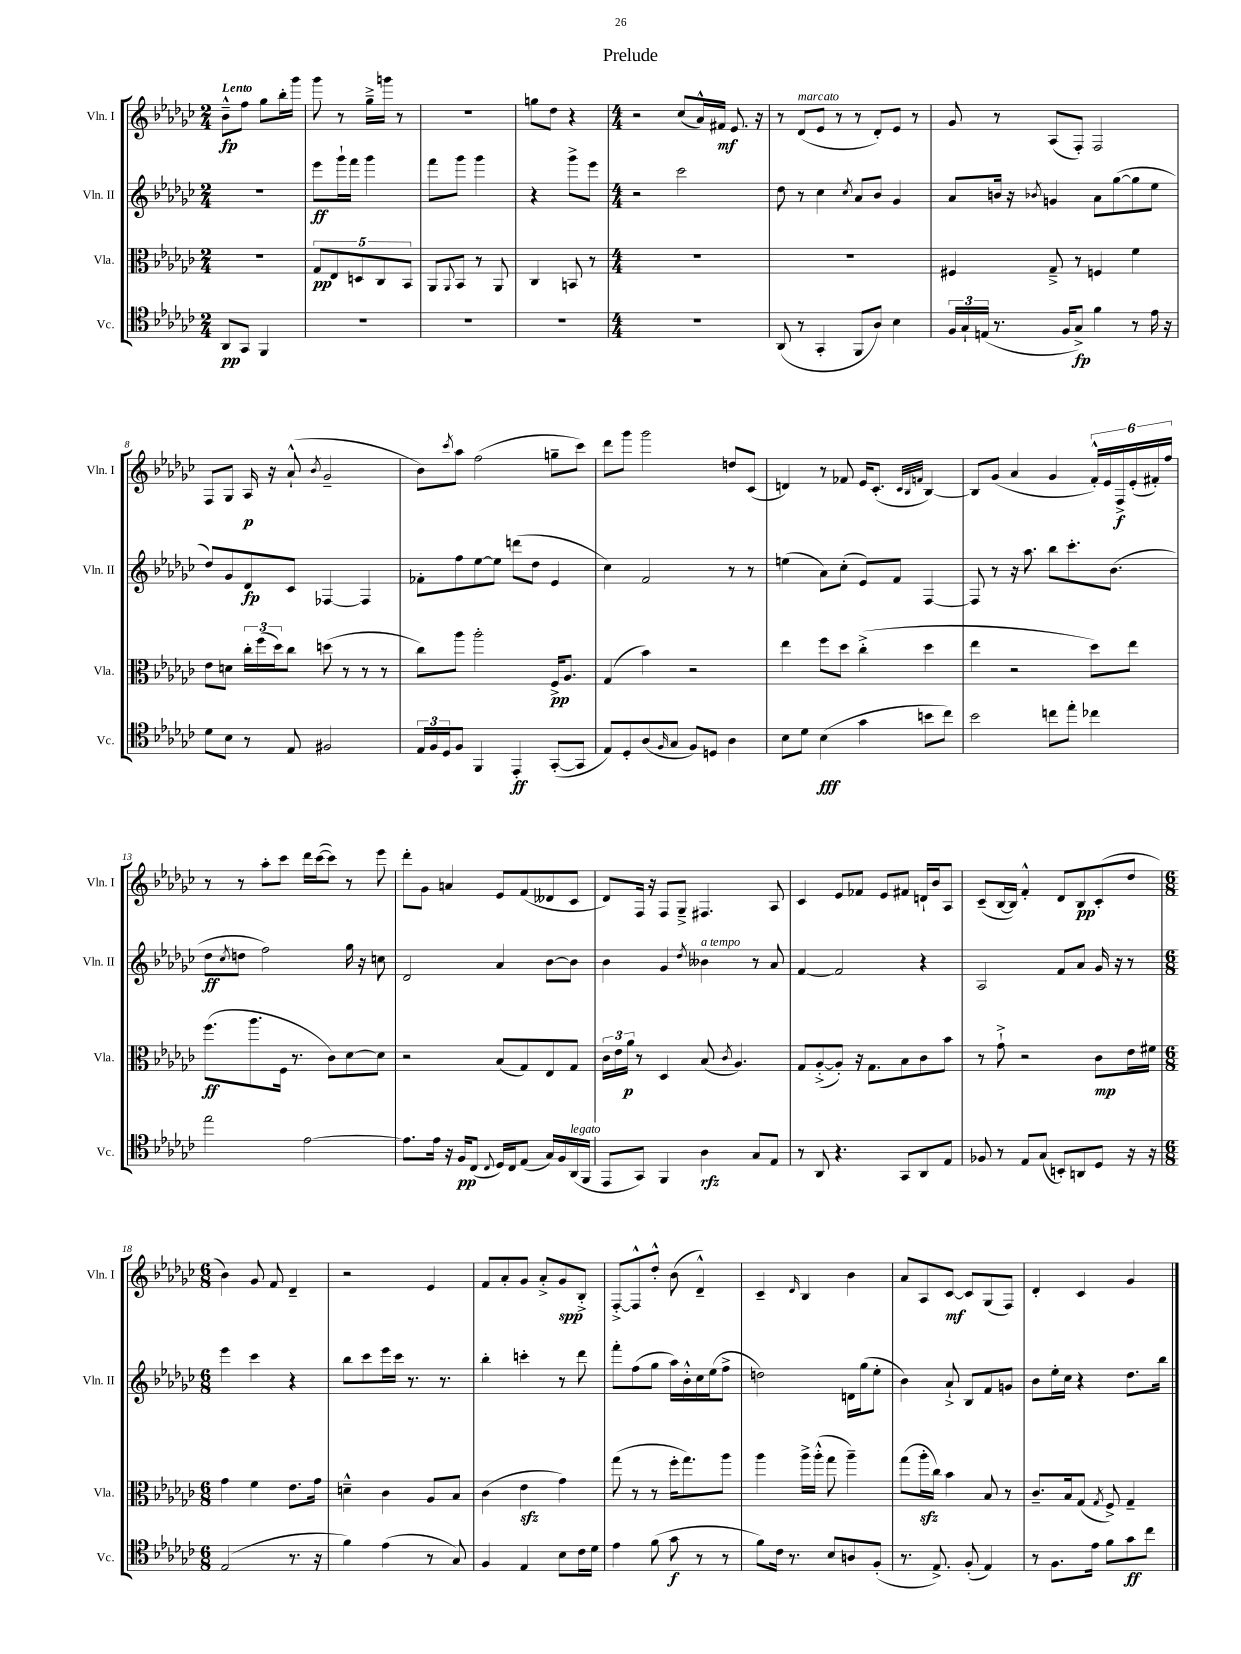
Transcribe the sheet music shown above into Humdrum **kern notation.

**kern	**kern	**kern	**kern
*staff4	*staff3	*staff2	*staff1
*clefC4	*clefC3	*clefG2	*clefG2
*k[b-e-a-d-g-c-]	*k[b-e-a-d-g-c-]	*k[b-e-a-d-g-c-]	*k[b-e-a-d-g-c-]
*M2/4	*M2/4	*M2/4	*M2/4
8AA-/L	2r	2r	8b-~^^\L
8GG-/J	.	.	8ff\J
4FF/	.	.	8gg-\L
.	.	.	16bb-'\L
.	.	.	16ggg-\JJ
=	=	=	=
2r	10G-/L	8eee-\L	8ggg-\
.	10E-/	.	.
.	.	16ggg-`\L	8r
.	.	16fff\JJ	.
.	10D/	.	.
.	.	4ggg-\	16gg-~^\LL
.	10C-/	.	.
.	.	.	16ggg\JJ
.	.	.	8r
.	10BB-/J	.	.
=	=	=	=
2r	8AA-/L	8fff\L	2r
.	8qqAA-/	.	.
.	8BB-/J	8ggg-\J	.
.	8r	4ggg-\	.
.	8AA-/	.	.
=	=	=	=
2r	4C-/	4r	8gg\L
.	.	.	8dd-\J
.	8BB/	8ggg-^\L	4r
.	8r	8eee-\J	.
=	=	=	=
*M4/4	*M4/4	*M4/4	*M4/4
1r	1r	2r	2r
.	.	2ccc-\	(8cc-/L
.	.	.	16a-^^/L)
.	.	.	16f#/JJ
.	.	.	8.e-/
.	.	.	16r
=	=	=	=
(8AA-/	1r	8dd-\	8r
8r	.	8r	(8d-/L
4GG-'/	.	4cc-\	8e-/J
.	.	.	8r
.	.	8qcc-/	.
8FF/L	.	8a-/L	8r
8A-/J)	.	8b-/J	8d-'/L)
4B-\	.	4g-/	8e-/J
.	.	.	8r
=	=	=	=
24F/LL	4F#/	8a-/L	8g-/
24G-`/	.	.	.
(24E/JJ	.	.	.
8.r	.	16b/Jk	8r
.	.	16r	.
.	.	8qb-/	.
.	8G-~^/	4g/	(8A-/L
16F/LK	.	.	.
8G-^/J)	8r	.	8F'/J)
4f\	4F/	8a-\L	2F/
.	.	([8gg-\	.
8r	4f\	8gg-\]	.
16e-\	.	8ee-\J	.
16r	.	.	.
=	=	=	=
8d-\L	8e-\L	8dd-/L)	8F/L
8B-\J	8d\J	8g-/	8G-/J
8r	24cc-'\LL	8d-/	16A-/
.	(24ff\	.	.
.	.	.	16r
.	24dd-\J)	.	.
8E-/	8cc-\J	8c-/J	(8a-`^^/
.	.	.	8qb-/
2F#/	(8dd\	[4F-/	2g-~/
.	8r	.	.
.	8r	4F-/]	.
.	8r	.	.
=	=	=	=
24E-/LL	8cc-\L)	8f-'\L	8b-\L)
24F/	.	.	.
24D-/J	.	.	.
.	.	.	8qccc-/
8F/J	8aa-\J	8ff\	8aa-\J
4FF/	2aa-'\	[8ee-\	(2ff\
.	.	8ee-\]J	.
4EE-'/	.	(8ddd\L	.
.	.	8dd-\J	.
([8GG-'/L	16F^/LK	4e-/	8gg~\L
.	8.A-/J	.	.
8GG-/]J	.	.	8ccc-\J)
=	=	=	=
8E-/L)	(4G-/	4cc-\)	8ddd-\L
8D-'/	.	.	8ggg-\J
(8A-/	4b-\)	2f/	2ggg-\
16qqF/	.	.	.
8G-/J	.	.	.
8F/L)	2r	.	.
8D/J	.	.	.
4A-\	.	8r	8dd/L
.	.	8r	(8c-/J
=	=	=	=
8B-\L	4ee-\	(4ee\	4d/)
8d-\J	.	.	.
(4B-\	8ff\L	8a-\L)	8r
.	8dd-\J	(8cc-'\J	8f-/
4g-\	(4cc-'^\	8e-/L)	16e-/LK
.	.	.	(8.c-'/J
.	.	8f/J	.
.	.	.	32qqc-/LLL
.	.	.	32qqB-/
.	.	.	32qqf/JJJ
8b\L	4dd-\	[4F/	[4B-/)
8cc-\J)	.	.	.
=	=	=	=
2b-\	4ee-\	8F/]	8B-/]L
.	.	8r	(8g-/J
.	2r	16r	4a-/
.	.	8.aa-\	.
8cc\L	.	8bb-\L	4g-/
8ee-'\J	.	8.ccc-'\	.
4cc-\	8dd-\L)	.	24f'^^/LL)
.	.	.	24e-/
.	.	(8.b-\J	.
.	.	.	24F^/
.	8ee-\J	.	(24e-'/
.	.	.	24f#'/)
.	.	.	24ff/JJ
=	=	=	=
2ee-\	(8.ff\L	8dd-\L	8r
.	.	8qcc-/	.
.	.	8dd\J	8r
.	8.aa-\	.	.
.	.	2ff\)	8aa-'\L
.	16F\Jk	.	8ccc-\J
.	8.r	.	.
[2e-\	.	.	16ddd-\LL
.	.	.	([16ccc-\J
.	8c-\L)	.	8ccc-\]J)
.	[8d-\	16gg-\	8r
.	.	16r	.
.	8d-\]J	8cc\	8eee-\
=	=	=	=
8.e-\]L	2r	2d-/	8ddd-'\L
.	.	.	8g-\J
16e-\Jk	.	.	.
16r	.	.	4a/
16F/LK	.	.	.
(8C-/J	.	.	.
8qqC-/	.	.	.
16D-/LL)	(8B-/L	4a-/	8e-/L
16C-/J	.	.	.
(8E-/J	8G-/)	.	(8f/
16G-/LL)	8E-/	[8b-\L	8d--/
16F/	.	.	.
(16AA-/	8G-/J	8b-\]J	8c-/J
16FF/JJ	.	.	.
=	=	=	=
8EE-/L	24c-\LL	4b-\	8d-/L)
.	24e-\	.	.
.	24a-\JJ	.	.
8GG-/J)	8r	.	16F/Jk
.	.	.	16r
4FF/	4D-/	4g-/	8F/L
.	.	.	8G-~^/J
.	.	8qdd-/	.
4A-\	(8B-/	4b--\	4.F#/
.	8qc-/	.	.
.	4.A-/)	.	.
8G-/L	.	8r	.
8E-/J	.	8a-/	8A-/
=	=	=	=
8r	8G-/L	[4f/	4c-/
8AA-/	([8A-'^/	.	.
4.r	8A-'/]J)	2f/]	8e-/L
.	16r	.	8f-/J
.	8.G-\L	.	.
.	.	.	8e-/L
8GG-/L	8B-\	.	8f#/J
8AA-/	8c-\	4r	16d`/LL
.	.	.	16b-/J
8E-/J	8b-\J	.	8A-/J
=	=	=	=
8F-/	8r	2A-/	(8c-~/L
8r	8g-`^\	.	[16B-/L
.	.	.	16B-/]JJ)
8E-/L	2r	.	4f'^^/
(8G-/J	.	.	.
8BB'/L)	.	8f/L	8d-/L
8AA/	.	8a-/J	8B-/
8D-/J	8c-\L	16g-/	(8c-'/
.	.	16r	.
16r	16e-\L	8r	8dd-/J
16r	16f#\JJ	.	.
=	=	=	=
*M6/8	*M6/8	*M6/8	*M6/8
(2E-/	4g-\	4eee-\	4b-\)
.	4f\	4ccc-\	8g-/
.	.	.	8f/
8.r	8.e-\L	4r	4d-~/
16r	16g-\Jk	.	.
=	=	=	=
4f\)	4d~^^\	8bb-\L	2r
.	.	8ccc-\	.
(4e-\	4c-\	16eee-\L	.
.	.	16ccc-\JJ	.
.	.	8.r	.
8r	8A-/L	.	4e-/
.	.	8.r	.
8G-/)	8B-/J	.	.
=	=	=	=
4F/	(4c-\	4bb-'\	8f/L
.	.	.	8a-'/
4E-/	4e-\	4ccc'\	8g-/J
.	.	.	8a-'^/L
8B-\L	4g-\)	8r	8g-/
16c-\L	.	8ddd-\	8B-'^/J
16d-\JJ	.	.	.
=	=	=	=
4e-\	(8gg-\	8fff'\L	[8F'^/L
.	8r	(8ff\	8F^^/]
(8f\	8r	8gg-\J	8dd-'^^/J
8g-\	16ff'\LK	16aa-\LL)	(8b-\
.	8.gg-\)	16b-'^^\	.
8r	.	16cc-\	4d-~^^/)
.	.	(16ee-\J	.
8r	8aa-\J	8ff^\J	.
=	=	=	=
8f\L)	4aa-\	2dd\)	4c-~/
16c-\Jk	.	.	.
8.r	.	.	.
.	.	.	16qqd-/
.	16aa-^\LL	.	4B-/
.	(16aa-'^^\JJ	.	.
8B-/L	8gg-\	.	.
8A/	4aa-~\)	16d\LL	4b-\
.	.	(16gg-\J	.
(8F'/J	.	8ee-'\J	.
=	=	=	=
8.r	(8gg-\L	4b-\)	8a-/L
.	16aa-'\L	.	8A-/
8.E-^/)	16cc-\JJ)	.	.
.	4b-\	8a-`^/	[8c-/J
(8F'/	.	8B-/L	8c-/]L
4E-/)	8B-/	8f/	(8G-/
.	8r	8g/J	8F/J)
=	=	=	=
8r	8.c-~/L	8b-\L	4d-'/
8.F\L	.	16ee-'\L	.
.	16B-/k	16cc-\JJ	.
.	(8G-/J	4r	4c-/
16e-\Jk	.	.	.
.	8qG-/	.	.
8f\L	8F^/)	.	.
8g-\	4G-~/	8.dd-\L	4g-/
8cc-\J	.	.	.
.	.	16bb-\Jk	.
==	==	==	==
*-	*-	*-	*-
